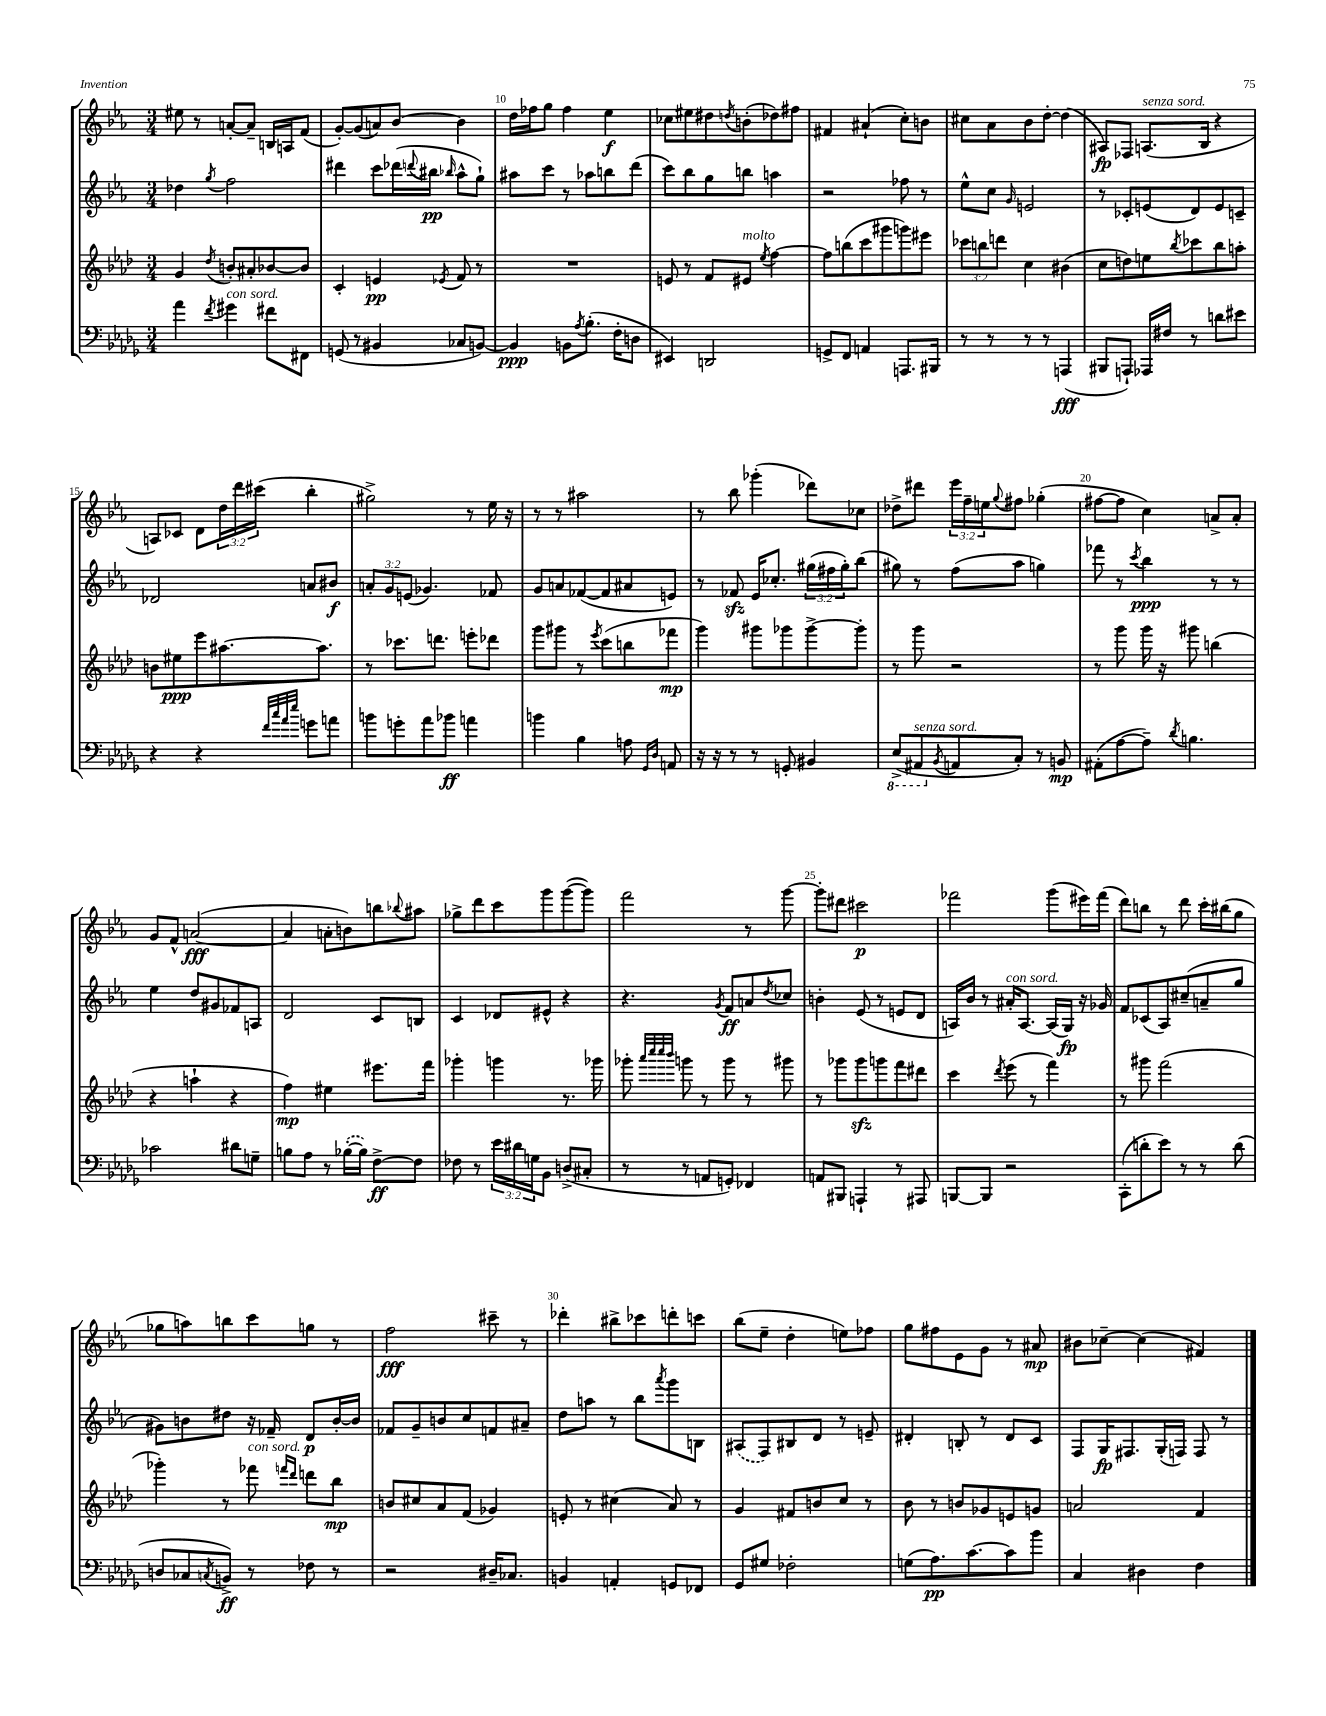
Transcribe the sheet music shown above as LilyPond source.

<<
\new StaffGroup <<
\new Staff = "s0" {
    \clef treble \key ees \major \numericTimeSignature \time 3/4 \override Staff.TupletNumber.text = #tuplet-number::calc-fraction-text
    eis''8 r8 a'8~-. a'8-- b16 a16 f'8( |
    g'8~-.) g'8( a'8) bes'8~ bes'4 |
    d''16 fes''16 g''8 fes''4 ees''4\f |
    ces''8 eis''8 dis''8 \acciaccatura { d''8 } b'8-.( des''8) fis''8 |
    fis'4 ais'4-!( c''8-.) b'8 |
    cis''8 aes'8 bes'8 d''8~-. d''4( |
    ais8\fp) fes8 a8.^\markup { \italic "senza sord." }( bes16 r4 |
    a8) ces'8 d'8 \tuplet 3/2 { d''16 d'''16 cis'''16( } bes''4-. |
    gis''2->) r8 ees''16 r16 |
    r8 r8 ais''2 |
    r8 bes''8 ges'''4-.( des'''8) ces''8 |
    des''8-> dis'''8 \tuplet 3/2 { ees'''16 f''16-- e''16 } \appoggiatura { g''8 } fis''8 ges''4-.( |
    fis''8~ fis''8 c''4) a'8-> a'8-. |
    g'8 f'8-^ a'2~\fff( |
    a'4 a'8-. b'8) b''8 \appoggiatura { bes''8 } ais''8 |
    ges''8-> d'''8 c'''8 g'''8 g'''8~( g'''8) |
    f'''2 r8 g'''8~ |
    g'''8-. dis'''8 cis'''2\p |
    fes'''2 g'''8( eis'''16) fes'''16( |
    d'''8) b''8 r8 d'''8 c'''16-. bis''16( g''8 |
    ges''8 a''8) b''8 c'''8 g''8 r8 |
    f''2\fff cis'''8-- r8 |
    des'''4-. bis''8-> ces'''8 d'''8-. c'''8 |
    bes''8( ees''8-- d''4-. e''8) fes''8 |
    g''8 fis''8 ees'8 g'8 r8 ais'8\mp |
    bis'8 ces''8~-- ces''4( fis'4) \bar "|." |
}
\new Staff = "s1" {
    \clef treble \key ees \major \numericTimeSignature \time 3/4 \override Staff.TupletNumber.text = #tuplet-number::calc-fraction-text
    des''4 \acciaccatura { g''8 } f''2 |
    dis'''4 c'''8 des'''16( \appoggiatura { d'''8 } bis''16\pp \grace { bes''16 } aes''8-^ g''8-!) |
    ais''8 c'''8 r8 aes''8 b''8 d'''8( |
    c'''8) bes''8 g''8 b''8 a''4 |
    r2 fes''8 r8 |
    ees''8-^ c''8 \grace { g'16 } e'2 |
    r8 ces'8-. e'8( d'8) e'8 c'8-- |
    des'2 a'8 bis'8\f |
    \tuplet 3/2 { a'8-. g'8 e'8( } ges'4.) fes'8 |
    g'8 a'8 fes'8~( fes'8 ais'8 e'8) |
    r8 fes'8\sfz ees'16 ces''8.-. \tuplet 3/2 { gis''16( fis''16 gis''16-.) } bes''8( |
    gis''8) r8 f''8( aes''8 g''4) |
    fes'''8 r8 \acciaccatura { c'''8 } bes''4\ppp r8 r8 |
    ees''4 d''8 gis'8 fes'8 a8 |
    d'2 c'8 b8 |
    c'4 des'8 eis'8-^ r4 |
    r4. \acciaccatura { g'8 } f'8\ff a'8 \acciaccatura { d''8 } ces''8 |
    b'4-. ees'8( r8 e'8 d'8 |
    a16) bes'16 r8 ais'16-.^\markup { \italic "con sord." } a8.~ a16( g16\fp) r16 ges'16 |
    f'8 ces'8( aes8) cis''8--( a'8-- g''8 |
    gis'8) b'8 dis''8 r16 fes'16-- d'8\p b'16~-. b'16 |
    fes'8 g'8-- b'8 c''8 f'8 ais'8-- |
    d''8 a''8 r8 bes''8 \acciaccatura { aes'''8 } g'''8 b8 |
    \once \slurDashed ais8( f8) bis8 d'8 r8 e'8-- |
    dis'4-. b8-. r8 dis'8 c'8 |
    f8 g16\fp fis8. g16-.( f16) f8 r8 \bar "|." |
}
\new Staff = "s2" {
    \clef treble \key aes \major \numericTimeSignature \time 3/4 \override Staff.TupletNumber.text = #tuplet-number::calc-fraction-text
    g'4 \acciaccatura { des''8 } b'8-. ais'8-. bes'8~ bes'8 |
    c'4-. e'4\pp \acciaccatura { ees'8 } f'8 r8 |
    R2. |
    e'8 r8 f'8 eis'8^\markup { \italic "molto" } \acciaccatura { ees''8 } f''4~ |
    f''8 b''8( c'''8 gis'''8 g'''8) eis'''8 |
    \tuplet 3/2 { ces'''8 b''8 d'''8 } c''4 bis'4( |
    c''8 d''8) e''8 \acciaccatura { bes''8 } ces'''8 bes''8 a''8-. |
    b'8 eis''8\ppp ees'''8 ais''8.~ ais''8. |
    r8 ces'''8. d'''8. e'''8-. des'''8 |
    g'''8 gis'''8 r8 \acciaccatura { ees'''8 } c'''8( b''8 fes'''8\mp |
    g'''4) gis'''8 ges'''8 ges'''8~-> ges'''8-. |
    r8 g'''8 r2 |
    r8 g'''8 g'''16 r16 gis'''8 b''4( |
    r4 a''4-! r4 |
    f''4\mp) eis''4 eis'''8. f'''16 |
    ges'''4-. g'''4 r8. ges'''16 |
    ges'''8-. \grace { aes'''32 c''''32 c''''32 bes'''32 } g'''8 r8 g'''8 r8 gis'''8 |
    r8 ges'''8 ges'''8\sfz g'''8 f'''8 dis'''8 |
    c'''4 \acciaccatura { des'''8 } ees'''8( r8 f'''4) |
    r8 gis'''8 f'''2( |
    ges'''4-.) r8 fes'''8^\markup { \italic "con sord." } \grace { f'''16 des'''16 } d'''8 bes''8\mp |
    b'8 cis''8 aes'8 f'8( ges'4) |
    e'8-. r8 cis''4( aes'8) r8 |
    g'4 fis'8 b'8 c''8 r8 |
    bes'8 r8 b'8 ges'8 e'8 g'8 |
    a'2 f'4 \bar "|." |
}
\new Staff = "s3" {
    \clef bass \key des \major \numericTimeSignature \time 3/4 \override Staff.TupletNumber.text = #tuplet-number::calc-fraction-text
    aes'4 \acciaccatura { f'8 } gis'4^\markup { \italic "con sord." } fis'8 fis,8 |
    g,8( r8 bis,4 ces8 b,8~) |
    b,4\ppp b,8 \acciaccatura { aes8 } bes8.-.( f16-. d8 |
    eis,4) d,2 |
    g,8-> f,8 a,4 a,,8. bis,,16 |
    r8 r8 r8 r8 a,,4\fff( |
    bis,,8 a,,8-!) aes,,16 fis16 r8 d'8 eis'8 |
    r4 r4 \grace { f'32 c''32 aes'32 ees''32 } g'8 a'8 |
    b'8 g'8-. aes'8 bes'8\ff a'4 |
    b'4 bes4 a8 \grace { ges,16 des16 } a,8 |
    r16 r16 r8 r8 g,8-. bis,4 |
    \ottava #-1 ees,8->( ais,,8^\markup { \italic "senza sord." } \ottava #0 \acciaccatura { bes,8 } a,8 c8-.) r8 b,8\mp |
    ais,8-.( aes8~ aes8--) \acciaccatura { des'8 } b4. |
    ces'2 dis'8 g8-- |
    b8 aes8 r8 \once \slurDashed bes16~-.( bes16) f8~->\ff f8 |
    fes8 r8 \tuplet 3/2 { ees'16 dis'16 g16 } bes,8 d8->( cis8-. |
    r8 r8 a,8 g,8-.) fes,4 |
    a,8 bis,,8 a,,4-! r8 ais,,8 |
    b,,8~ b,,8 r2 |
    c,8-.( d'8-. ees'8) r8 r8 d'8( |
    d8 ces8 \acciaccatura { c8 } b,8->\ff) r8 fes8 r8 |
    r2 dis16-- ces8. |
    b,4 a,4-. g,8 fes,8 |
    ges,8 gis8 fes2-. |
    g8( aes8.\pp) c'8.~ c'8 bes'8 |
    c4 dis4 f4 \bar "|." |
}
>>
>>
\layout { \context { \Score currentBarNumber = #8 \override BarNumber.break-visibility = ##(#f #t #t) barNumberVisibility = #(every-nth-bar-number-visible 5) } }
